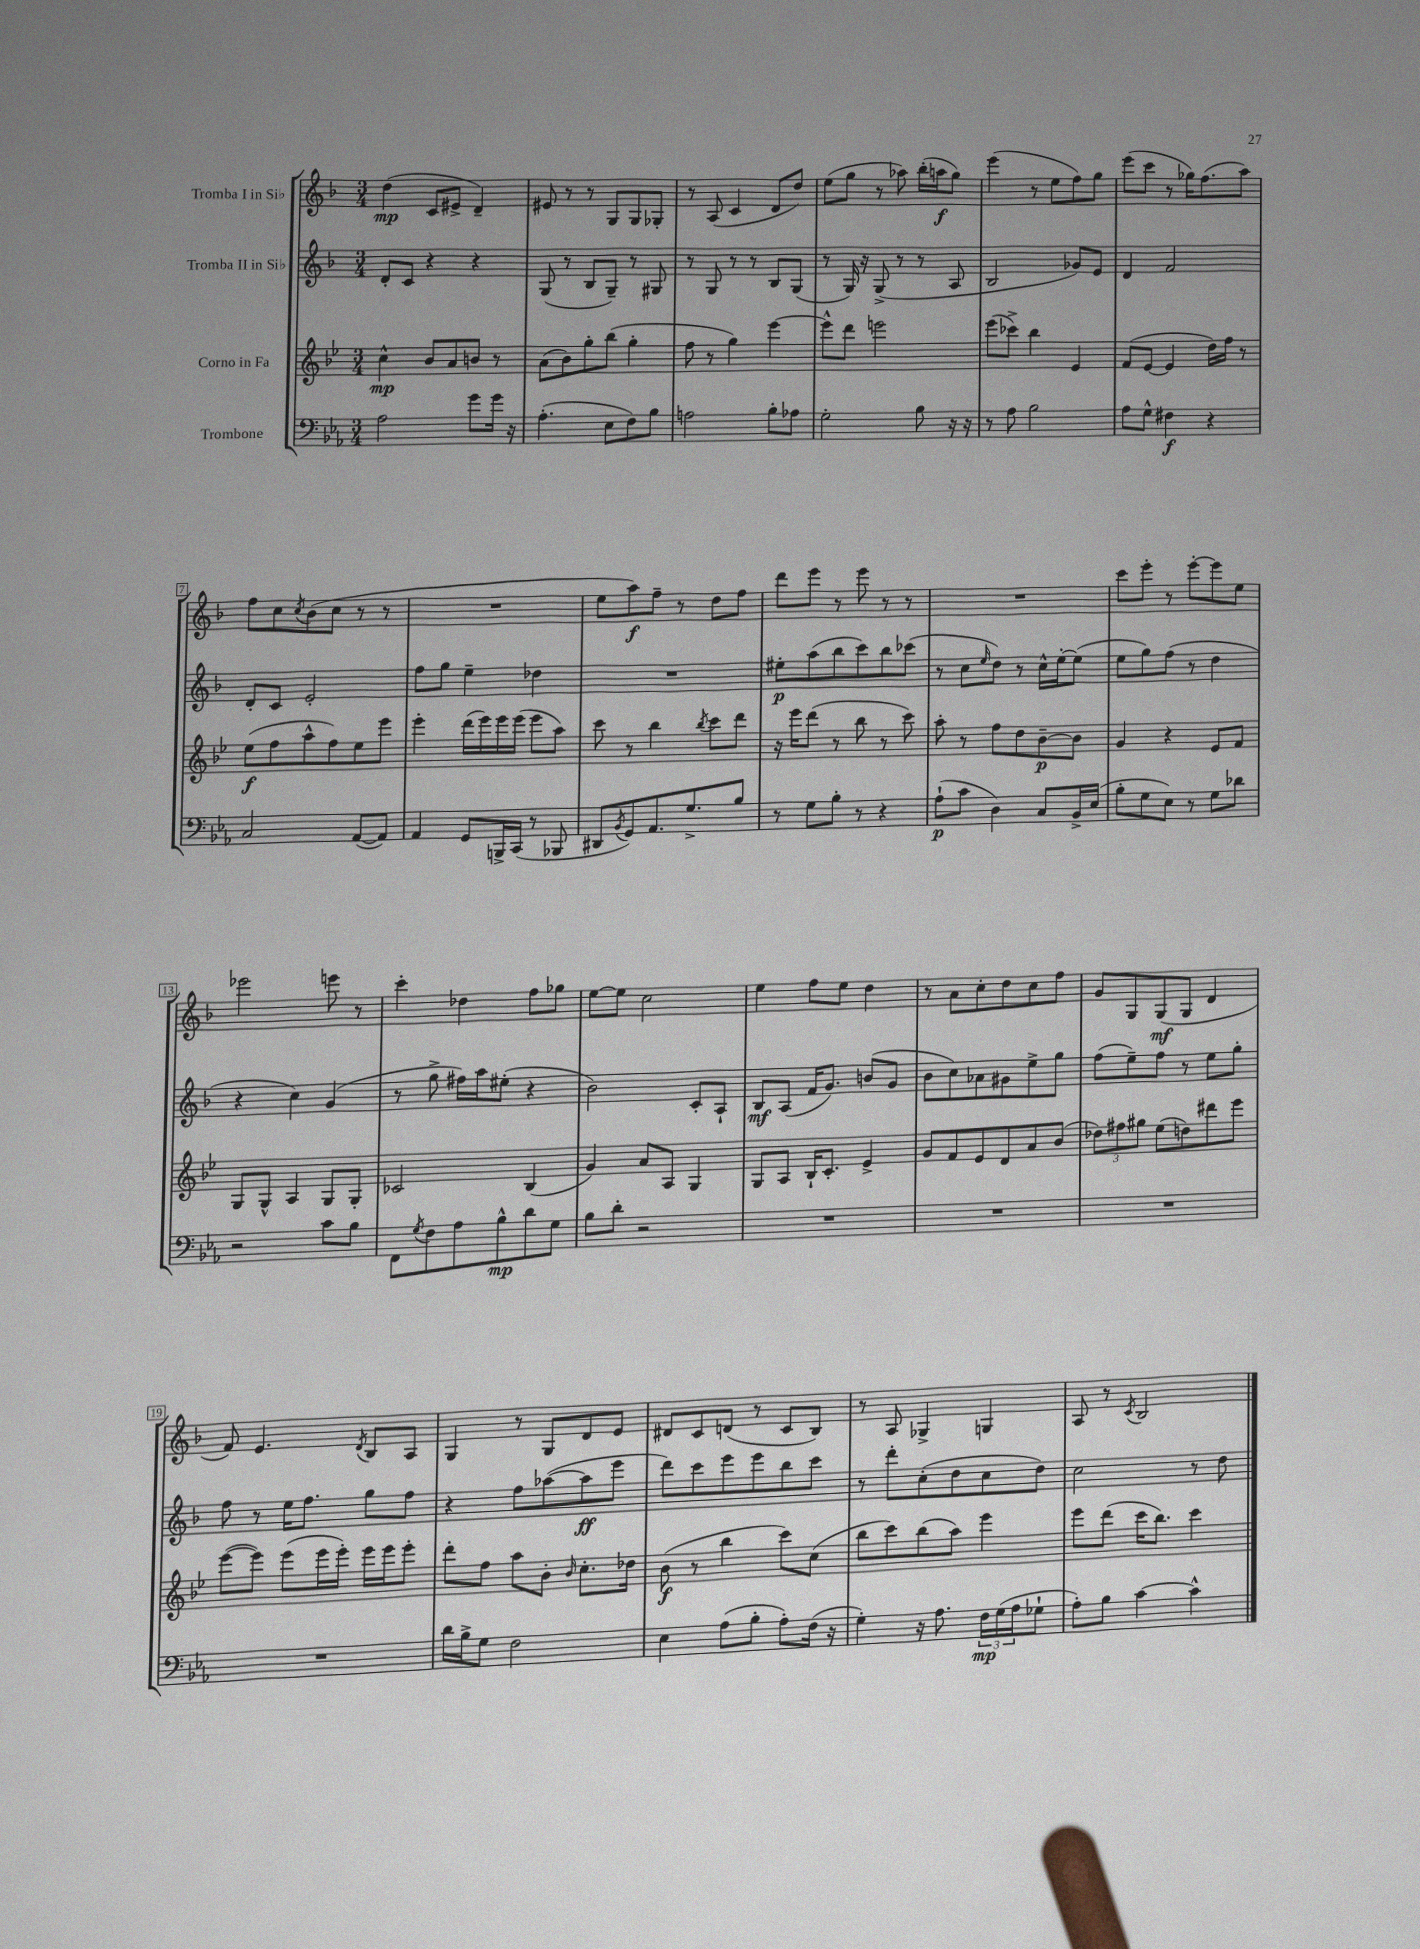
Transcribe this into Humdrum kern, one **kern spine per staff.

**kern	**kern	**kern	**kern
*staff4	*staff3	*staff2	*staff1
*clefF4	*clefG2	*clefG2	*clefG2
*k[b-e-a-]	*k[b-e-]	*k[b-]	*k[b-]
*M3/4	*M3/4	*M3/4	*M3/4
2A-	4cc^^	8d'	(4dd
.	.	8c	.
.	8b-	4r	8c
.	8a	.	8e#^
8g	8b	4r	4d~)
16g	8r	.	.
16r	.	.	.
=	=	=	=
(4.A-'	(8a	(8G	8e#
.	8b-)	8r	8r
.	8gg'	8B-	8r
8E-	(8bb-	8G~)	8G
8F)	4gg'	8r	8G
8B-	.	8G#	8G-'
=	=	=	=
2A	8ff	8r	8r
.	8r	8G	(8A
.	4gg)	8r	4c
.	.	8r	.
8B-'	[4eee-	8B-	8d
8A-	.	(8G	8dd)
=	=	=	=
2G'	8eee-^^]	8r	(8ee
.	8ddd	16G)	8gg
.	.	16r	.
.	2eee	(8G^	8r
.	.	8r	8aa-)
8B-	.	8r	(16bb-'
.	.	.	16aa
16r	.	8A	8gg)
16r	.	.	.
=	=	=	=
8r	(8eee-	2B-	(4eee
8A-	8ccc-^)	.	.
2B-	4bb-	.	8r
.	.	.	8ee
.	4e-	8g-)	8ff)
.	.	8e	8gg
=	=	=	=
8A-	(8f	4d	(8eee
8G^^	[8e-	.	8ccc
4F#	4e-]	2f	8r
.	.	.	16gg-)
.	.	.	(8.ff
4r	16dd)	.	.
.	16ff	.	.
.	8r	.	8aa)
=	=	=	=
2C	(8ee-	8d'	8ff
.	8ff	8c	8cc
.	.	.	8qcc
.	8aa^^	2e'	(8b-
.	8ff)	.	8cc
([8AA-	8ee-	.	8r
8AA-])	8eee-	.	8r
=	=	=	=
4AA-	4eee-'	8ff	2.r
.	.	8gg	.
8GG	(16ddd	4ee~	.
.	16eee-)	.	.
16BBB^	16eee-	.	.
(16CC	(16eee-	.	.
8r	8eee-	4dd-	.
8BBB-	8aa)	.	.
=	=	=	=
8DD#	8ccc	2.r	8ee
8qBB-	.	.	.
8GG)	8r	.	8aa)
8.AA-	4bb-	.	8ff~
.	.	.	8r
8.G^	.	.	.
.	8qbb-	.	.
.	8ccc	.	8dd
8B-	8ddd	.	8ff
=	=	=	=
8r	16r	8ee#'	8ddd
.	16eee-	.	.
8G	(8ddd	(8aa	8eee
8B-'	8r	8bb-	8r
8r	8bb-	8ccc)	8eee
4r	8r	8bb-	8r
.	8ccc)	(8ccc-	8r
=	=	=	=
(8A-`	8aa'	8r	2.r
8c	8r	8cc	.
.	.	16qqee	.
4D)	8ff	8dd)	.
.	8dd	8r	.
8C	[8b-~	16cc^^	.
.	.	[16ee'	.
16BB-^	8b-]	(8ee]	.
(16E-	.	.	.
=	=	=	=
8B-'	4g	8ee	8ccc
8G	.	8gg)	8eee'
8E-)	4r	(8ff	8r
8r	.	8r	[8eee'
8G	8e-	4dd	8eee]
8d-	8f	.	8ee
=	=	=	=
2r	8G	4r	2eee-
.	8G^^	.	.
.	4A	4cc)	.
8c	8G	(4g	8eee
8B-	8G'	.	8r
=	=	=	=
8FF	2c-	8r	4ccc'
8qG	.	.	.
8F	.	8gg^	.
8A-	.	16ff#)	4dd-
.	.	16aa	.
8B-^^	.	(8ee#'	.
8d	(4B-	4r	8ff
8G	.	.	8gg-
=	=	=	=
8B-	4g)	2b-)	[8ee
8d'	.	.	8ee]
2r	8a	.	2cc
.	8A	.	.
.	4G	8c'	.
.	.	8A`	.
=	=	=	=
2.r	8G	8B-	4ee
.	8A	(8A	.
.	16B-`	16f	8ff
.	8.c'	8.g)	.
.	.	.	8ee
.	4e-^	(8b	4dd
.	.	8g	.
=	=	=	=
2.r	8g	8b-	8r
.	8f	8cc)	8a
.	8e-	8a-	8cc'
.	8d	8g#	8dd
.	8a	8ee^	8cc
.	(8b-	8gg	8ff
=	=	=	=
2.r	12dd-)	(8ff	8g
.	12ff#	.	.
.	.	8ee~)	8G
.	12gg#	.	.
.	(8ee-	8ff	(8G
.	8dd)	8r	8G
.	8ddd#	8ee	4d
.	8eee-	8gg'	.
=	=	=	=
2.r	([8eee-	8ff	8f)
.	8eee-])	8r	4.e
.	(8eee-	16ee	.
.	.	8.ff	.
.	16eee-	.	.
.	16eee-')	.	.
.	.	.	8qd
.	16eee-	8gg	8B-
.	16eee-	.	.
.	8eee-'	8ff	8A
=	=	=	=
16d	8ddd'	4r	4G
16B-^	.	.	.
8G	8ff	.	.
2F	8aa	8ff	8r
.	8b-'	([8aa-	8G
.	16qqb-	.	.
.	8.cc'	8aa-]	8d
.	.	8eee	8e
.	16dd-	.	.
=	=	=	=
4E-	(8b-	8ddd)	8d#
.	8r	8ccc	8c
(8A-	4bb-	8eee	(8d
8B-'	.	8eee	8r
8A-')	8ccc)	8bb-	8c
(16F	(8cc	8ccc	8B-)
16r	.	.	.
=	=	=	=
4G')	8bb-	8r	8r
.	8ccc)	8ddd'	8A
16r	(8bb-	(8cc'	4G-^
8.A-	.	.	.
.	8aa)	8dd	.
24F	4eee-	8cc	4G
(24G	.	.	.
24A-	.	.	.
8G-`	.	8dd)	.
=	=	=	=
8A-')	8eee-	2cc	8A
8B-	(8ddd	.	8r
.	.	.	8qc
[4c	16ccc	.	2B-
.	8.bb-)	.	.
4c^^]	4ccc	8r	.
.	.	8dd	.
==	==	==	==
*-	*-	*-	*-
